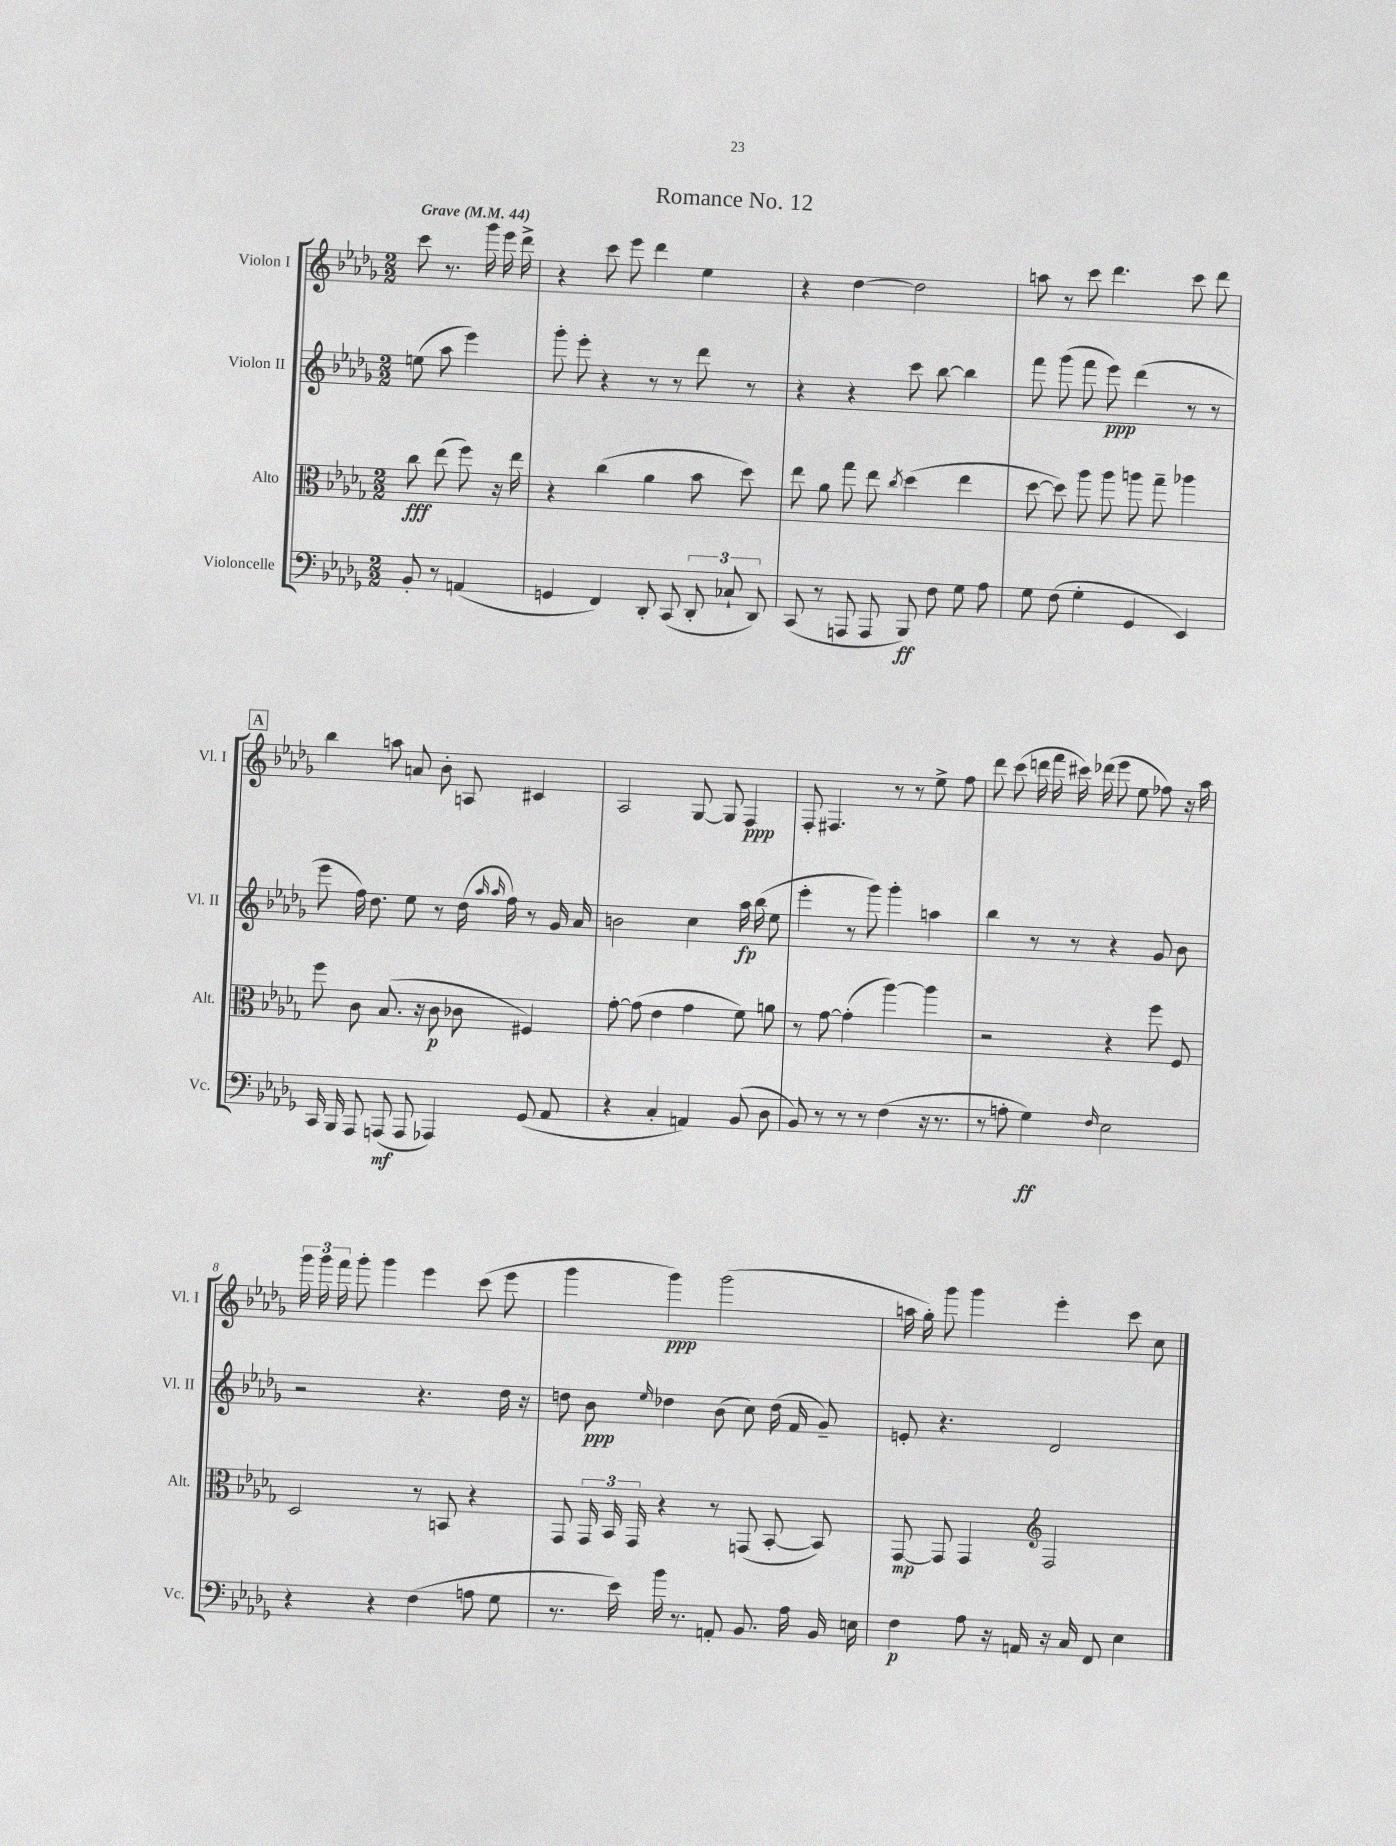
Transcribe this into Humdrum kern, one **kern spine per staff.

**kern	**dynam	**kern	**dynam	**kern	**dynam	**kern	**dynam
*part4	*part4	*part3	*part3	*part2	*part2	*part1	*part1
*staff4	*staff4	*staff3	*staff3	*staff2	*staff2	*staff1	*staff1
*I"Violoncelle	*	*I"Alto	*	*I"Violon II	*	*I"Violon I	*
*I'Vc.	*	*I'Alt.	*	*I'Vl. II	*	*I'Vl. I	*
*clefF4	*	*clefC3	*	*clefG2	*	*clefG2	*
*k[b-e-a-d-g-]	*	*k[b-e-a-d-g-]	*	*k[b-e-a-d-g-]	*	*k[b-e-a-d-g-]	*
*M2/2	*	*M2/2	*	*M2/2	*	*M2/2	*
*MM44	*	*MM44	*	*MM44	*	*MM44	*
=	=	=	=	=	=	=	=
!	!	!	!	!	!	!LO:TX:a:B:t=Grave	!
8BB-'/	.	8cc\	fff	(8een\	.	8ccc\	.
8r	.	(8ee-\	.	8aa-\	.	8.r	.
(4AAn/	.	8ff\)	.	4eee-\)	.	.	.
.	.	.	.	.	.	16ggg-\	.
.	.	16r	.	.	.	16eee-\	.
.	.	16ee-\	.	.	.	16ddd-^\	.
=1	=1	=1	=1	=1	=1	=1	=1
4GGn/	.	4r	.	8ggg-'\	.	4r	.
.	.	.	.	8eee-'\	.	.	.
4FF/)	.	(4cc\	.	4r	.	8ccc\	.
.	.	.	.	.	.	8eee-\	.
8DD-'/	.	4a-\	.	8r	.	4ddd-\	.
(8CC/	.	.	.	8r	.	.	.
12DD-'/	.	8b-\	.	8ddd-\	.	4ee-\	.
12C-X`/	.	.	.	.	.	.	.
.	.	8dd-\)	.	8r	.	.	.
12DD-/)	.	.	.	.	.	.	.
=2	=2	=2	=2	=2	=2	=2	=2
(8CC/	.	8ee-\	.	4r	.	4r	.
8r	.	8a-\	.	.	.	.	.
8AAAn/	.	8gg-\	.	4r	.	[4dd-\	.
8AAA/	.	8ee-\	.	.	.	.	.
.	.	8qcc/	.	.	.	.	.
8BBB-/)	ff	(4dd-\	.	8ccc\	.	2dd-\]	.
8F\	.	.	.	[8bb-\	.	.	.
8G-\	.	4ee-\	.	4bb-\]	.	.	.
8A-\	.	.	.	.	.	.	.
=3	=3	=3	=3	=3	=3	=3	=3
8G-\	.	[8dd-\	.	8fff\	.	8aan\	.
(8F\	.	8dd-\])	.	(8ggg-\	.	8r	.
4G-'\	.	8aa-\	.	8fff\	.	8ccc\	.
.	.	8aa-\	.	8eee-\)	ppp	4.ddd-\	.
4GG-/	.	8aan\	.	(4ddd-\	.	.	.
.	.	8gg-~\	.	.	.	.	.
4EE-/)	.	4aa-X\	.	8r	.	8ccc\	.
.	.	.	.	8r	.	8ddd-\	.
!!LO:LB:g=z
!!LO:REH:place=s1:t=A
=4	=4	=4	=4	=4	=4	=4	=4
16CC/	.	8ff\	.	8eee-\	.	4bb-\	.
16BBB-/	.	.	.	.	.	.	.
8AAA-/	.	8c\	.	16ff\)	.	.	.
.	.	.	.	8.dd-\	.	.	.
(8AAAn/	mf	(8.B-/	.	.	.	8aan\	.
8AAA/	.	.	.	8ee-\	.	8an/	.
.	.	16r	.	.	.	.	.
4AAA-X/)	.	8c\	p	8r	.	8b-'\	.
.	.	8c-X\	.	(16dd-\	.	8An/	.
.	.	.	.	16qqaa-/	.	.	.
.	.	.	.	16qqaa-/	.	.	.
.	.	.	.	16ff\)	.	.	.
(8GG-/	.	4F#X/)	.	8r	.	4c#X/	.
8AA-/	.	.	.	16g-/	.	.	.
.	.	.	.	16a-/	.	.	.
=5	=5	=5	=5	=5	=5	=5	=5
4r	.	[8g-'\	.	2bn\	.	2A-/	.
.	.	(8g-\]	.	.	.	.	.
4C'/	.	4e-\	.	.	.	.	.
4AAn/)	.	4g-\	.	4cc\	.	[8G-/	.
.	.	.	.	.	.	8G-/]	.
(8BB-/	.	8f\)	.	16aa-\	fp	4F/	ppp
.	.	.	.	(16bb-\	.	.	.
8D-\	.	8an\	.	8ee-\	.	.	.
=6	=6	=6	=6	=6	=6	=6	=6
8BB-/)	.	8r	.	4eee-'\	.	8F'/	.
8r	.	[8g-\	.	.	.	4.F#X/	.
8r	.	(4g-'\]	.	8r	.	.	.
8r	.	.	.	8ggg-\)	.	.	.
(4F\	.	[4aa-\)	.	4ggg-'\	.	8r	.
.	.	.	.	.	.	8r	.
16r	.	4aa-\]	.	4aan\	.	8ee-^\	.
8.r	.	.	.	.	.	.	.
.	.	.	.	.	.	8ff\	.
=7	=7	=7	=7	=7	=7	=7	=7
8r	.	2r	.	4bb-\	.	8ddd-\	.
8An'\	.	.	.	.	.	(8ccc\	.
4G-\)	ff	.	.	8r	.	16dddn\	.
.	.	.	.	.	.	16fff\	.
.	.	.	.	8r	.	16ccc#X\)	.
.	.	.	.	.	.	(16ddd-X\	.
16qqF/	.	.	.	.	.	.	.
2E-\	.	4r	.	4r	.	8eee-\	.
.	.	.	.	.	.	8ee-\	.
.	.	8ff\	.	8g-/	.	8ff-X\)	.
.	.	8F/	.	8b-\	.	16r	.
.	.	.	.	.	.	16aa-\	.
!!LO:LB:g=z
=8	=8	=8	=8	=8	=8	=8	=8
4r	.	2D-/	.	2r	.	24ggg-\	.
.	.	.	.	.	.	24ggg-\	.
.	.	.	.	.	.	24fff\	.
.	.	.	.	.	.	8ggg-'\	.
4r	.	.	.	.	.	4ggg-\	.
(4F\	.	8r	.	4.r	.	4eee-\	.
.	.	8BBn/	.	.	.	.	.
8An\	.	4r	.	.	.	(8ccc\	.
8G-\	.	.	.	16dd-\	.	8eee-\	.
.	.	.	.	16r	.	.	.
=9	=9	=9	=9	=9	=9	=9	=9
8.r	.	8GG-/	.	8ddn\	.	4ggg-\	.
.	.	24GG-/	.	8b-\	ppp	.	.
.	.	24BB-/	.	.	.	.	.
16e-\)	.	.	.	.	.	.	.
.	.	24GG-/	.	.	.	.	.
.	.	.	.	16qqee-/	.	.	.
16b-\	.	4r	.	4dd-X\	.	4ggg-\)	ppp
8.r	.	.	.	.	.	.	.
8AAn'/	.	8r	.	(8b-\	.	(2ggg-\	.
8.BB-/	.	(8GGn/	.	8cc\)	.	.	.
.	.	[8BB-'/	.	(16dd-\	.	.	.
16A-\	.	.	.	16f/	.	.	.
16BB-/	.	8BB-/])	.	8g-~/)	.	.	.
16En\	.	.	.	.	.	.	.
=10	=10	=10	=10	=10	=10	=10	=10
4F\	p	[8GG-/	mp	8en'/	.	16aan\	.
.	.	.	.	.	.	16gg-'\)	.
.	.	8GG-/]	.	4.r	.	8ggg-\	.
8A-\	.	4GG-/	.	.	.	4ggg-\	.
16r	.	.	.	.	.	.	.
16AAn/	.	.	.	.	.	.	.
*	*	*clefG2	*	*	*	*	*
16r	.	2F/	.	2d-/	.	4eee-'\	.
16C/	.	.	.	.	.	.	.
8FF/	.	.	.	.	.	.	.
4E-\	.	.	.	.	.	8ccc\	.
.	.	.	.	.	.	8cc\	.
==	==	==	==	==	==	==	==
*-	*-	*-	*-	*-	*-	*-	*-
